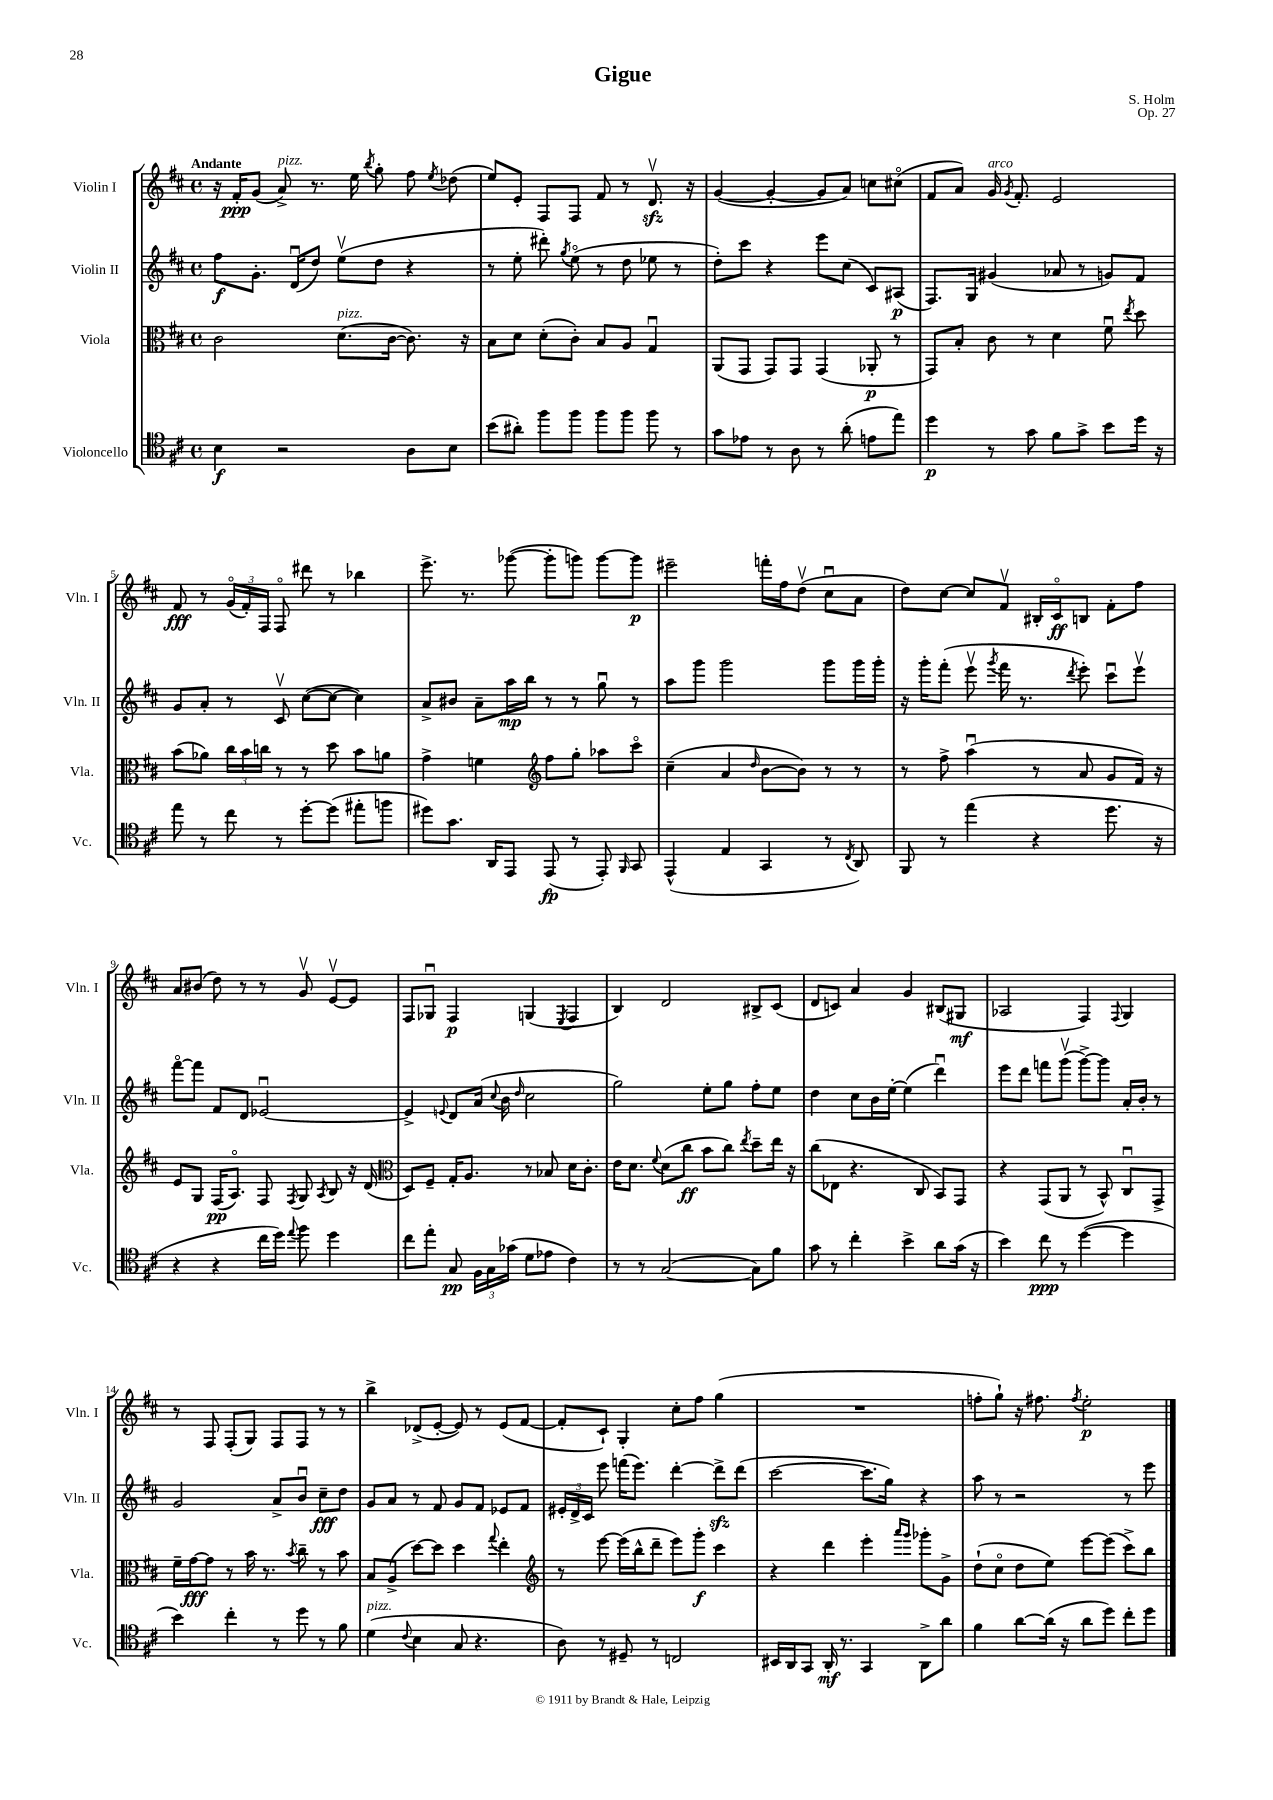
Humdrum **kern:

**kern	**kern	**kern	**kern
*staff4	*staff3	*staff2	*staff1
*clefC4	*clefC3	*clefG2	*clefG2
*k[f#c#]	*k[f#c#]	*k[f#c#]	*k[f#c#]
*M4/4	*M4/4	*M4/4	*M4/4
*met(c)	*met(c)	*met(c)	*met(c)
4B	2c#	8ff#	16r
.	.	.	16f#'
.	.	8.g'	(8g
2r	.	.	8a^)
.	.	(16du	.
.	.	8dd)	8.r
.	(8.d	(8eev	.
.	.	.	16ee
.	.	.	8qbb
.	.	8dd	8gg'
.	[16c#	.	.
8A	8.c#])	4r	8ff#
.	.	.	8qee
8B	.	.	(8dd-
.	16r	.	.
=	=	=	=
(8b	8B	8r	8ee)
8a#')	8d	8ee'	8e'
8ff#	(8d'	8ddd#')	8F#
.	.	8qgg	.
8ff#	8c#')	(8eeo	8F#
8ff#	8B	8r	8f#
8ff#	8A	8dd	8r
8ff#	4Gu	8ee-	8.dv
8r	.	8r	.
.	.	.	16r
=	=	=	=
8g	(8AA	8dd')	([4g
8e-	8GG	8ccc#	.
8r	8GG)	4r	4g'_
8A	8GG	.	.
8r	(4GG	8eee	8g]
(8a'	.	(8cc#	8a)
8e	8AA-'	8c#)	8cc
8ee)	8r	(8A#	(8cc#o
=	=	=	=
4dd	8GG)	8.F#)	8f#
.	8B'	.	8a)
.	.	16G	.
8r	8c#	(4g#	16g
.	.	.	8qg
.	.	.	8.f#'
8g	8r	.	.
8f#	4d	8a-	2e
8g^	.	8r	.
8b	8f#u	8g)	.
.	8qee	.	.
16dd	8dd	8f#	.
16r	.	.	.
=	=	=	=
8ee	(8b	8g	8f#
8r	8a-)	8a'	8r
8cc#	24cc#	8r	(24go
.	24b	.	24f#')
.	24cc	.	24F#
8r	8r	8c#v	8F#o
[8dd'	8r	([8cc#	8ddd#
(8dd]	8dd	8cc#_	8r
8ee#'	8b	4cc#])	4bb-
8ff	8a	.	.
=	=	=	=
8dd#)	4g^	8a^	8.eee^
8.g	.	8b#	.
.	.	.	8.r
.	4f	8a~	.
16AA	.	.	.
8EE	.	16aa	([8ggg-
.	.	16bb	.
*	*clefG2	*	*
(8EE	8ff#	8r	8ggg-']
8r	8gg'	8r	8ggg)
8EE')	8aa-	8ggu	[8ggg
16qqFF#	.	.	.
8GG	8ccc#o	8r	8ggg]
=	=	=	=
(4EE^^	(4cc#~	8aa	2eee#~
.	.	8ggg	.
4E	4a	2ggg	.
.	16qqdd	.	.
4GG	[8b	.	16fff'
.	.	.	16ff#
.	8b])	.	(8ddv
8r	8r	8ggg	8cc#u
8qC#	.	.	.
8AA)	8r	16ggg	8a
.	.	16ggg'	.
=	=	=	=
8FF#	8r	16r	8dd)
.	.	16ggg'	.
8r	8ff#^	(8fff#'	[8cc#
(4ee	(4aau	8eeev	8cc#]
.	.	8qggg	.
.	.	16fff#	8f#v
.	.	8.r	.
4r	8r	.	16B#'
.	.	.	16c#o
.	.	8qddd	.
.	8a	8eee')	8B
8.dd	8g	8ccc#u	8f#'
.	16f#)	8eeev	8ff#
16r	16r	.	.
=	=	=	=
4r	8e	[8fff#o	8a
.	8G	8fff#]	(8b#
4r	(16F#	8f#	8dd)
.	8.Ao)	.	.
.	.	8d	8r
16cc#	8F#	[2e-u	8r
16dd)	.	.	.
8qqee	8qF#	.	.
8ff#	8G	.	8gv
.	8qA	.	.
4dd	8B	.	[8ev
.	16r	.	8e]
.	(16d	.	.
=	=	=	=
*	*clefC3	*	*
8cc#	8D)	4e-^]	8F#
8ee'	8F#~	.	8G-u
.	.	8qqe	.
8G	16G'	8d	4F#
.	8.A	.	.
24F#	.	(16a	.
24G	.	.	.
.	.	8qqcc#	.
.	.	16b	.
(24g-	.	.	.
.	.	16qqdd	.
8d	8r	2cc#	(4G
8e-	8B-	.	.
.	.	.	8qE
4c#)	16d	.	4F#
.	8.c#'	.	.
=	=	=	=
8r	16e	2gg)	4B)
.	8.d	.	.
8r	.	.	.
.	8qqf#	.	.
([2G	(8d	.	2d
.	8cc#	.	.
.	8b	8ee'	.
.	8cc#)	8gg	.
.	8qee	.	.
8G])	8dd~	8ff#'	8B#^
8f#	16ee	8ee	(8c#
.	16r	.	.
=	=	=	=
8g	(8cc#	4dd	8d
8r	8E-	.	8c)
4cc#'	4.r	8cc#	4a
.	.	16b	.
.	.	[16ee'	.
4b^	.	(4ee]	4g
.	8C#	.	.
8a	8BB)	4dddu)	(8B#
(16g	8GG	.	8G#
16r	.	.	.
=	=	=	=
4b)	4r	8eee	2A-
.	.	8ddd	.
8cc#	(8GG	8fff	.
8r	8AA	(8gggv	.
([4dd	8r	[8ggg^)	4F#)
.	8BB^^)	8ggg]	.
.	.	.	8qqF#
4dd]	8C#u	16a'	4G
.	.	16b'	.
.	8GG^	8r	.
=	=	=	=
4b)	16f#~	2g	8r
.	[16g	.	.
.	8g]	.	8F#
4cc#'	8r	.	(8F#'
.	16b	.	8G)
.	8.r	.	.
8r	.	8a^	8F#
.	8qb	.	.
8dd	8cc#~	8bu	8F#
8r	8r	8cc#~	8r
8f#	8b	8dd	8r
=	=	=	=
(4d	8B	8g	4bb^
.	(8A^	8a	.
8qqc#	.	.	.
4B	[8dd)	8r	(8d-^
.	8dd]	8f#	[8e'
8G	4dd	8g	8e])
4.r	.	8f#	8r
.	8qqgg	.	.
.	4ee'	8e-	(8e
.	.	8f#	[8f#
=	=	=	=
*	*clefG2	*	*
8A)	8r	24e#'	8f#']
.	.	24d^	.
.	.	24c#	.
8r	[8eee	8eee	8c#`)
8D#~	(16eee]	(16fff	4G'
.	16bb^^	8.eee)	.
8r	8ddd~	.	.
2C	8eee)	[4ddd'	8cc#'
.	8ggg'	.	8ff#
.	4ccc#	8ddd^]	(4gg
.	.	(8ddd	.
=	=	=	=
16BB#	4r	[2ccc#	1r
16AA	.	.	.
8GG	.	.	.
16AA'	4ddd	.	.
8.r	.	.	.
4GG	4eee'	8.ccc#]	.
.	.	16gg)	.
.	16qqaaa	.	.
.	16qqggg	.	.
8AA^	8ggg-'	4r	.
8a	8g^	.	.
=	=	=	=
4f#	(8dd`	8aa	8ff'
.	8cc#o	8r	8gg`)
[8a	8dd	2r	16r
.	.	.	8.ff#
(16a]	8ee)	.	.
16r	.	.	.
.	.	.	8qff#
8a	[8eee	.	2ee'
8dd)	(8eee]	.	.
8cc#'	8ccc#^)	8r	.
8dd	8bb	8eee	.
==	==	==	==
*-	*-	*-	*-
